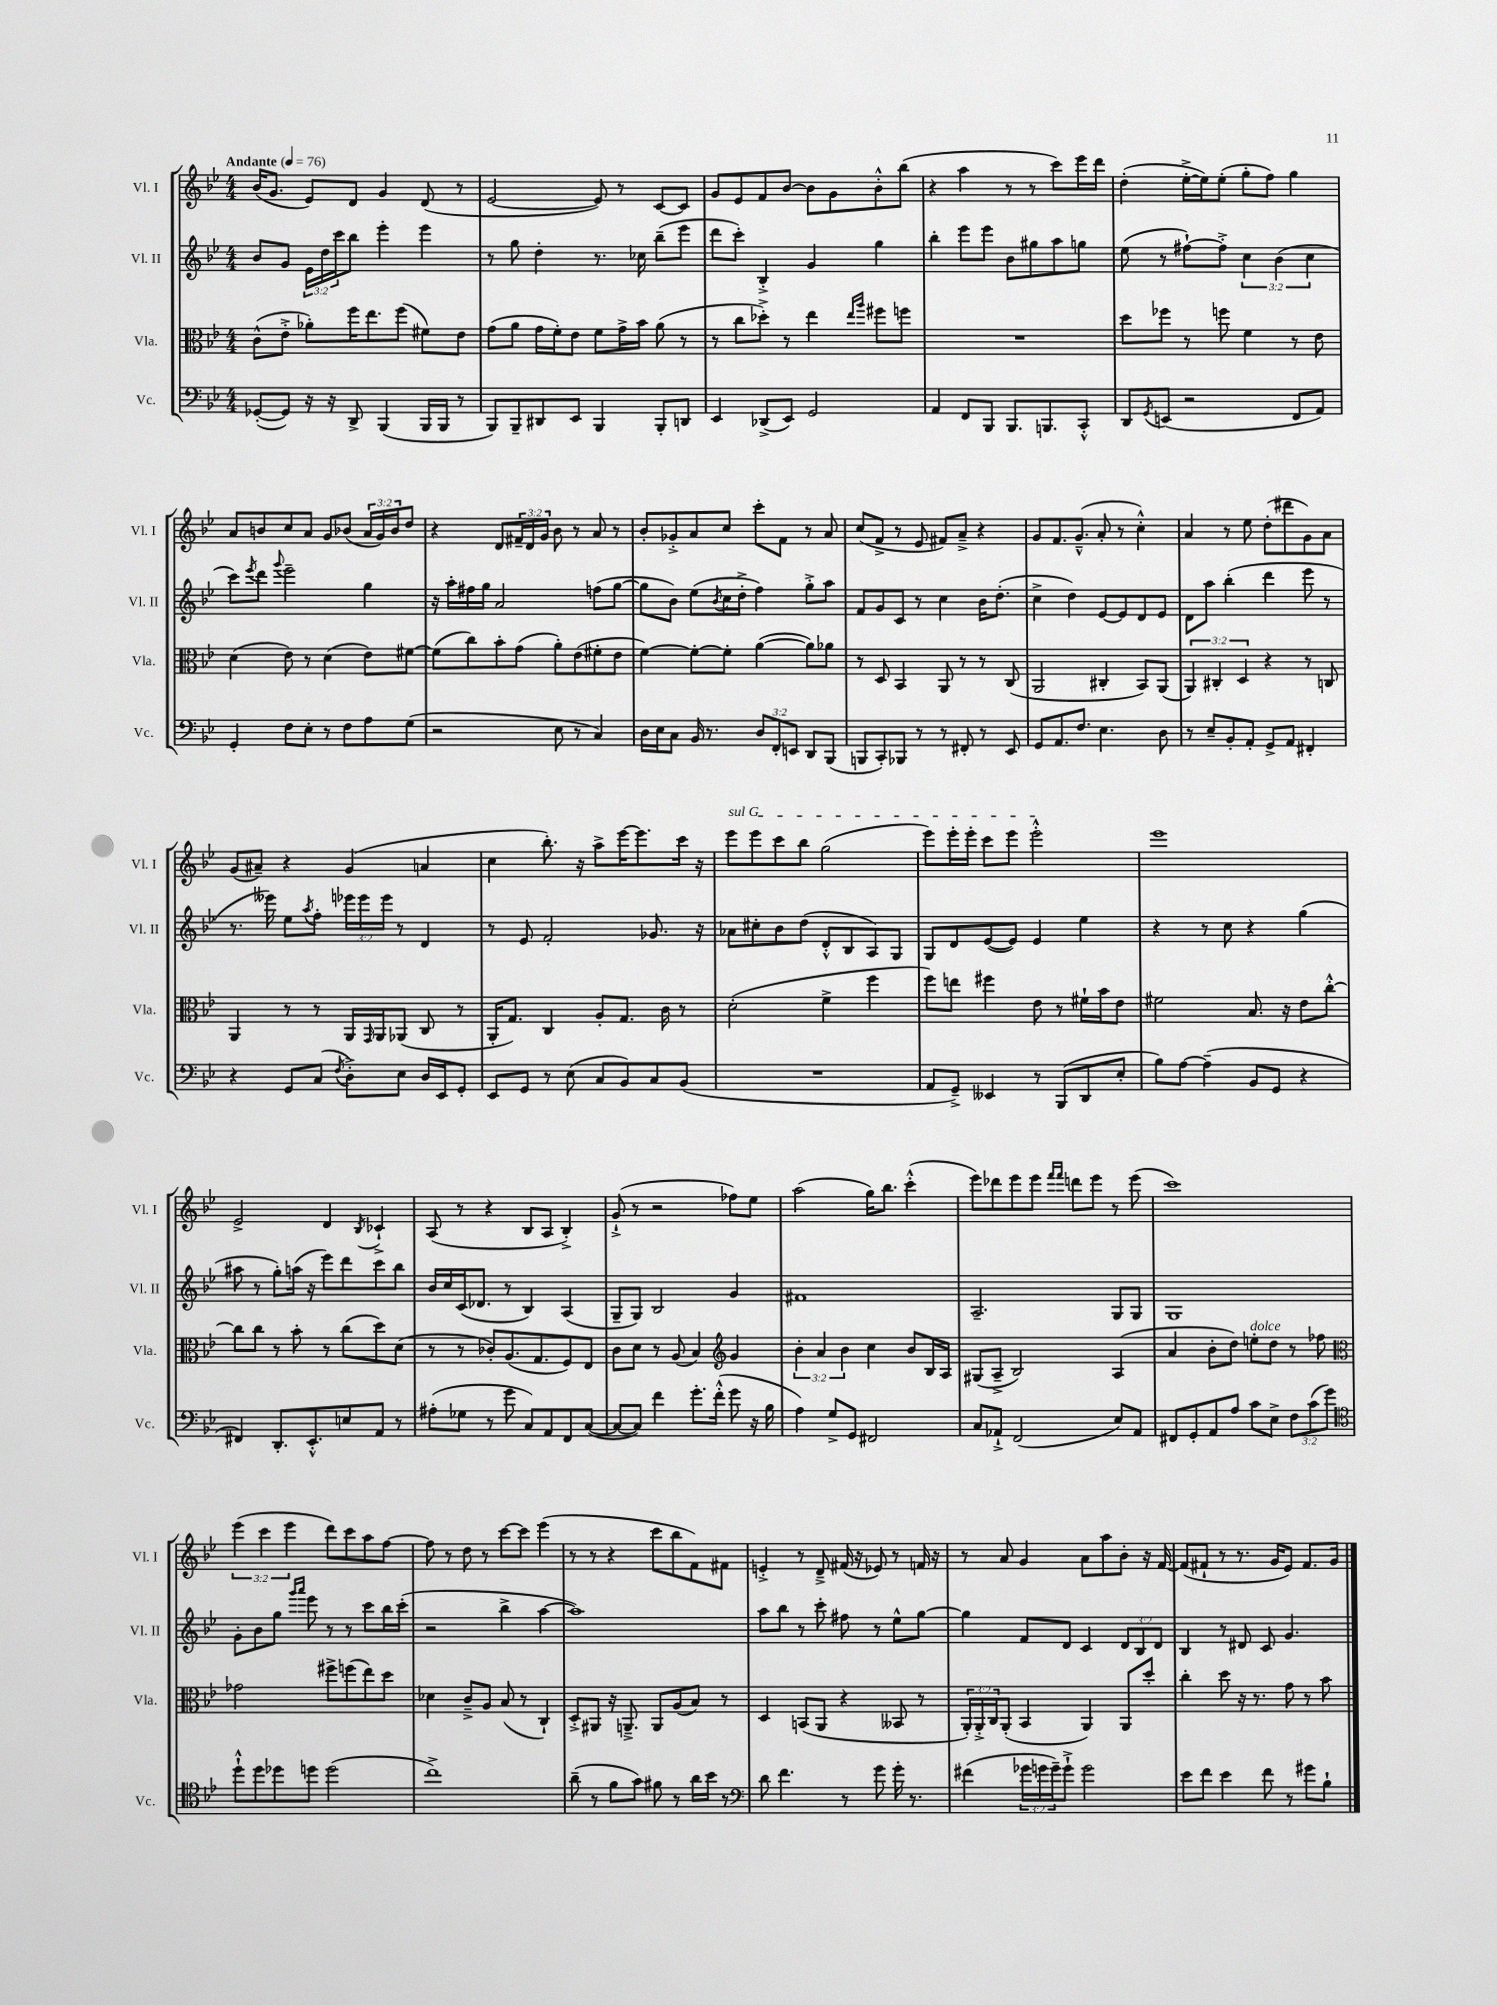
<<
\new StaffGroup <<
\new Staff = "s0" \with { instrumentName = "Vl. I" shortInstrumentName = "Vl. I" } {
    \clef treble \key bes \major \numericTimeSignature \time 4/4 \override Staff.TupletNumber.text = #tuplet-number::calc-fraction-text \tempo "Andante" 4 = 76
    bes'16( g'8. ees'8) d'8 g'4 d'8( r8 |
    ees'2~ ees'8) r8 c'8~ c'8 |
    g'8 ees'8 f'8 bes'8~ bes'8 g'8 bes'8-.-^ bes''8( |
    r4 a''4 r8 r8 c'''8) ees'''16 d'''16 |
    d''4-.( ees''16~-.-> ees''16) ees''8-.( g''8-. f''8) g''4 |
    a'8 b'8 c''8 a'8 g'8 bes'8( \tuplet 3/2 { a'16 g'16) bes'16 } d''8 |
    r4 d'8 \tuplet 3/2 { fis'16-- d'16 g'16 } bes'8 r8 a'8 r8 |
    bes'8-. ges'8-.-> a'8 c''8 c'''8-. f'8 r8 a'8 |
    c''8( f'8-> r8 ees'8 fis'8) a'8---> r4 |
    g'8 f'8. g'8.---^( a'8-. r8 c''4-.-^) |
    a'4 r8 ees''8 d''8-.( dis'''8 g'8) a'8 |
    g'8( ais'8--) r4 g'4( a'4 |
    c''4 bes''8.-.) r16 a''8-> ees'''16~ ees'''8. c'''16 r16 |
    \once \override TextSpanner.bound-details.left.text = \markup { \italic "sul G" } ees'''8\startTextSpan ees'''8 c'''8 bes''8 g''2( |
    ees'''8) ees'''16-. ees'''16-. c'''8 ees'''8 ees'''2-.-^\stopTextSpan |
    ees'''1 |
    ees'2-> d'4 \acciaccatura { bes8 } ces'4-!-> |
    a8( r8 r4 bes8 a8 bes4-.->) |
    g'8-!->( r8 r2 fes''8) ees''8 |
    a''2( g''16) bes''8. c'''4-.-^( |
    ees'''8) des'''8 ees'''8 ees'''8 \grace { f'''16 f'''16 } d'''8 ees'''8 r8 ees'''8( |
    c'''1) |
    \tuplet 3/2 { ees'''4( c'''4 ees'''4 } d'''8) c'''8 a''8 f''8~ |
    f''8 r8 d''8 r8 c'''8~ c'''8 ees'''4( |
    r8 r8 r4 c'''8 bes''8 f'8) fis'8 |
    e'4-.-> r8 d'8---> fis'16( r16 ees'8) r8 f'16 r16 |
    r8 a'8 g'4 a'8 a''8 bes'8-. r16 f'16~ |
    f'8( fis'8-! r8 r8. g'16 ees'8) fis'8. g'16 \bar "|." |
}
\new Staff = "s1" \with { instrumentName = "Vl. II" shortInstrumentName = "Vl. II" } {
    \clef treble \key bes \major \numericTimeSignature \time 4/4 \override Staff.TupletNumber.text = #tuplet-number::calc-fraction-text
    bes'8 g'8 \tuplet 3/2 { ees'16 d''16 c'''16 } bes''8 ees'''4-. ees'''4 |
    r8 g''8 d''4-. r8. ces''16 bes''8--( ees'''8 |
    d'''8 c'''8-.) bes4-.-> g'4 g''4 |
    bes''4-. ees'''8 ees'''8 bes'8 gis''8 a''8 g''8 |
    ees''8( r8 fis''8~-!) fis''8-.-> \tuplet 3/2 { c''4 bes'4( c''4 } |
    c'''8) \acciaccatura { ees'''8 } d'''8 \appoggiatura { g'''8 } ees'''2-- g''4 |
    r16 a''16-. fis''16 g''16 a'2 f''8( g''8~ |
    g''8 bes'8) ees''8( \acciaccatura { bes'8 } c''16 d''16-.-> f''4) g''8-.-> a''8 |
    f'8 g'8 c'8 r8 c''4 bes'16 d''8.-.( |
    c''4-> d''4) ees'8~ ees'8 d'8 ees'8 |
    d'8 a''8 bes''4-.( d'''4 ees'''8 r8 |
    r8. eeses'''16) ees''8 \acciaccatura { a''8 } f''8-. \tuplet 3/2 { ees'''16 ees'''16 ees'''16 } r8 d'4 |
    r8 ees'8 f'2-. ges'8. r16 |
    aes'8 cis''8-. bes'8 d''8( d'8-.-^ bes8 a8) g8 |
    g8 d'8 ees'8~( ees'8) ees'4 ees''4 |
    r4 r8 c''8 r4 g''4( |
    ais''8 r8 g''8-.) a''16( r16 ees'''8) d'''8 c'''8 bes''8 |
    bes'16 c''16 c'16( des'8. r8 bes4) a4( |
    g8-- g8) bes2 g'4 |
    fis'1 |
    a2.-- g8 g8 |
    g1 |
    g'8-. bes'8 g''8 \grace { g'''16 a'''16 } ees'''8 r8 r8 c'''8 bes''16 c'''16-.( |
    r2 bes''4-> a''4~ |
    a''1) |
    a''8 bes''8 r8 c'''8-. fis''8 r8 ees''8-^ g''8~ |
    g''4 f'8 d'8 c'4 \tuplet 3/2 { d'8 bes8 d'8 } |
    bes4 r8 dis'8 c'8 g'4. \bar "|." |
}
\new Staff = "s2" \with { instrumentName = "Vla." shortInstrumentName = "Vla." } {
    \clef alto \key bes \major \numericTimeSignature \time 4/4 \override Staff.TupletNumber.text = #tuplet-number::calc-fraction-text
    c'8-^( ees'8-.-> aes'8-.) f''16 ees''8. f''8( fis'8) ees'8 |
    g'8( a'8 g'16 f'16-.) ees'8 f'8 g'16-> bes'16 a'8( r8 |
    r8 c''8 des''8-.->) r8 ees''4 \grace { ees''16 a''16 } fis''8 f''8 |
    R1 |
    d''8 fes''8 r8 f''8 f'4 r8 ees'8 |
    d'4( ees'8) r8 d'4( ees'8) fis'8~ |
    fis'8( c''8) bes'8-. g'8( a'8-.) ees'8( fis'8-. ees'8 |
    f'4~) f'8~-. f'8-. a'4~( a'8) aes'8 |
    r8 d8 bes,4 a,8 r8 r8 c8( |
    a,2 cis4-. bes,8) a,8( |
    \tuplet 3/2 { a,4) cis4-. d4 } r4 r8 c8 |
    a,4 r8 r8 a,16 \grace { g,16 } a,16 aes,8( c8 r8 |
    a,16-. g8.) c4 a8-. g8. c'16 r8 |
    d'2-.( f'4-> f''4 |
    f''8) e''8 fis''4 ees'8 r8 fis'16-! bes'16 ees'8 |
    fis'2 bes8. r16 ees'8 c''8~-.-^ |
    c''8 c''8 r8 bes'8-. r8 c''8( d''8) d'8( |
    r8 r8 ces'8-.) a8.( g8. f8) ees8 |
    c'8 d'8 r8 a8( bes4) \clef treble g'4 |
    \tuplet 3/2 { bes'4-. a'4 bes'4 } c''4 bes'8 bes16 a16 |
    gis8( a8---> bes2) a4( |
    a'4 bes'8-. d''8) e''8-.^\markup { \italic "dolce" } d''8 r8 fes''8 |
    \clef alto ges'2 fis''8-> f''8( ees''8) d''8 |
    des'4 c'8---> a8 bes8( r8 c4-!) |
    d8-.-> ais,8 r16 a,8.---> a,8 a8( bes8) r8 |
    d4 b,8( a,8 r4 beses,8 r8 |
    \tuplet 3/2 { a,16-.) a,16-.-> c16 } a,8-.( bes,4 a,4) a,8 d''8-. |
    c''4-. d''8 r16 r8. g'8 r8 bes'8 \bar "|." |
}
\new Staff = "s3" \with { instrumentName = "Vc." shortInstrumentName = "Vc." } {
    \clef bass \key bes \major \numericTimeSignature \time 4/4 \override Staff.TupletNumber.text = #tuplet-number::calc-fraction-text
    ges,8~-.( ges,8) r16 r16 d,8-> bes,,4( bes,,16 bes,,16 r8 |
    bes,,8) bes,,8-- dis,8 ees,8 bes,,4 bes,,8-. d,8 |
    ees,4 des,8->( ees,8) g,2 |
    a,4 f,8 bes,,8 bes,,8. b,,8. c,8-.-^ |
    d,8 \acciaccatura { g,8 } e,8( r2 f,8 a,8) |
    g,4-. f8 ees8-. r8 f8 a8 g8( |
    r2 ees8 r8 c4) |
    d16 ees16 c8 bes,16 r8. \tuplet 3/2 { d8 f,8-. e,8 } d,8 bes,,8( |
    b,,8 c,8-.) bes,,8 r8 r8 fis,8-. r8 ees,8 |
    g,8 a,8. f8. ees4. d8 |
    r8 ees8-- bes,8-. a,8-. g,8-> a,8 fis,4-. |
    r4 g,8 c8( \acciaccatura { f8 } d8-.->) ees8 d16 ees,16 g,8-. |
    ees,8 g,8 r8 ees8( c8 bes,8) c8 bes,8( |
    R1 |
    a,8 g,8--->) eeses,4 r8 bes,,8( d,8 ees8-. |
    bes8) a8~ a4--( bes,8 g,8 r4 |
    fis,4) d,8.-. ees,8.-.-^ e8 a,8 r8 |
    ais8-.( ges8 r8 g'8 c8) a,8 f,8 c8~( |
    c8~ c8) f'4 g'8.-. f'16-.-^( g'8 r16 bes16 |
    a4) g8-> g,8 fis,2 |
    c8 aes,8-!-> f,2( ees8) aes,8 |
    fis,8 g,8-. a,8 a8 c'8 ees8-> \tuplet 3/2 { f8 c'8( g'8) } |
    \clef tenor d''8-!-^ d''8 des''8 d''8 d''2( |
    c''1->) |
    a'8--( r8 f'8 g'8) fis'8 r8 a'16 bes'16 r8 |
    \clef bass d'8 f'4. r8 g'8 g'16-. r8. |
    fis'4( \tuplet 3/2 { ges'16 g'16 g'16--) } g'8-!-> g'2 |
    ees'8 f'8 ees'4 f'8 r8 gis'8 bes8-! \bar "|." |
}
>>
>>
\layout { \context { \Score \remove "Bar_number_engraver" } }
